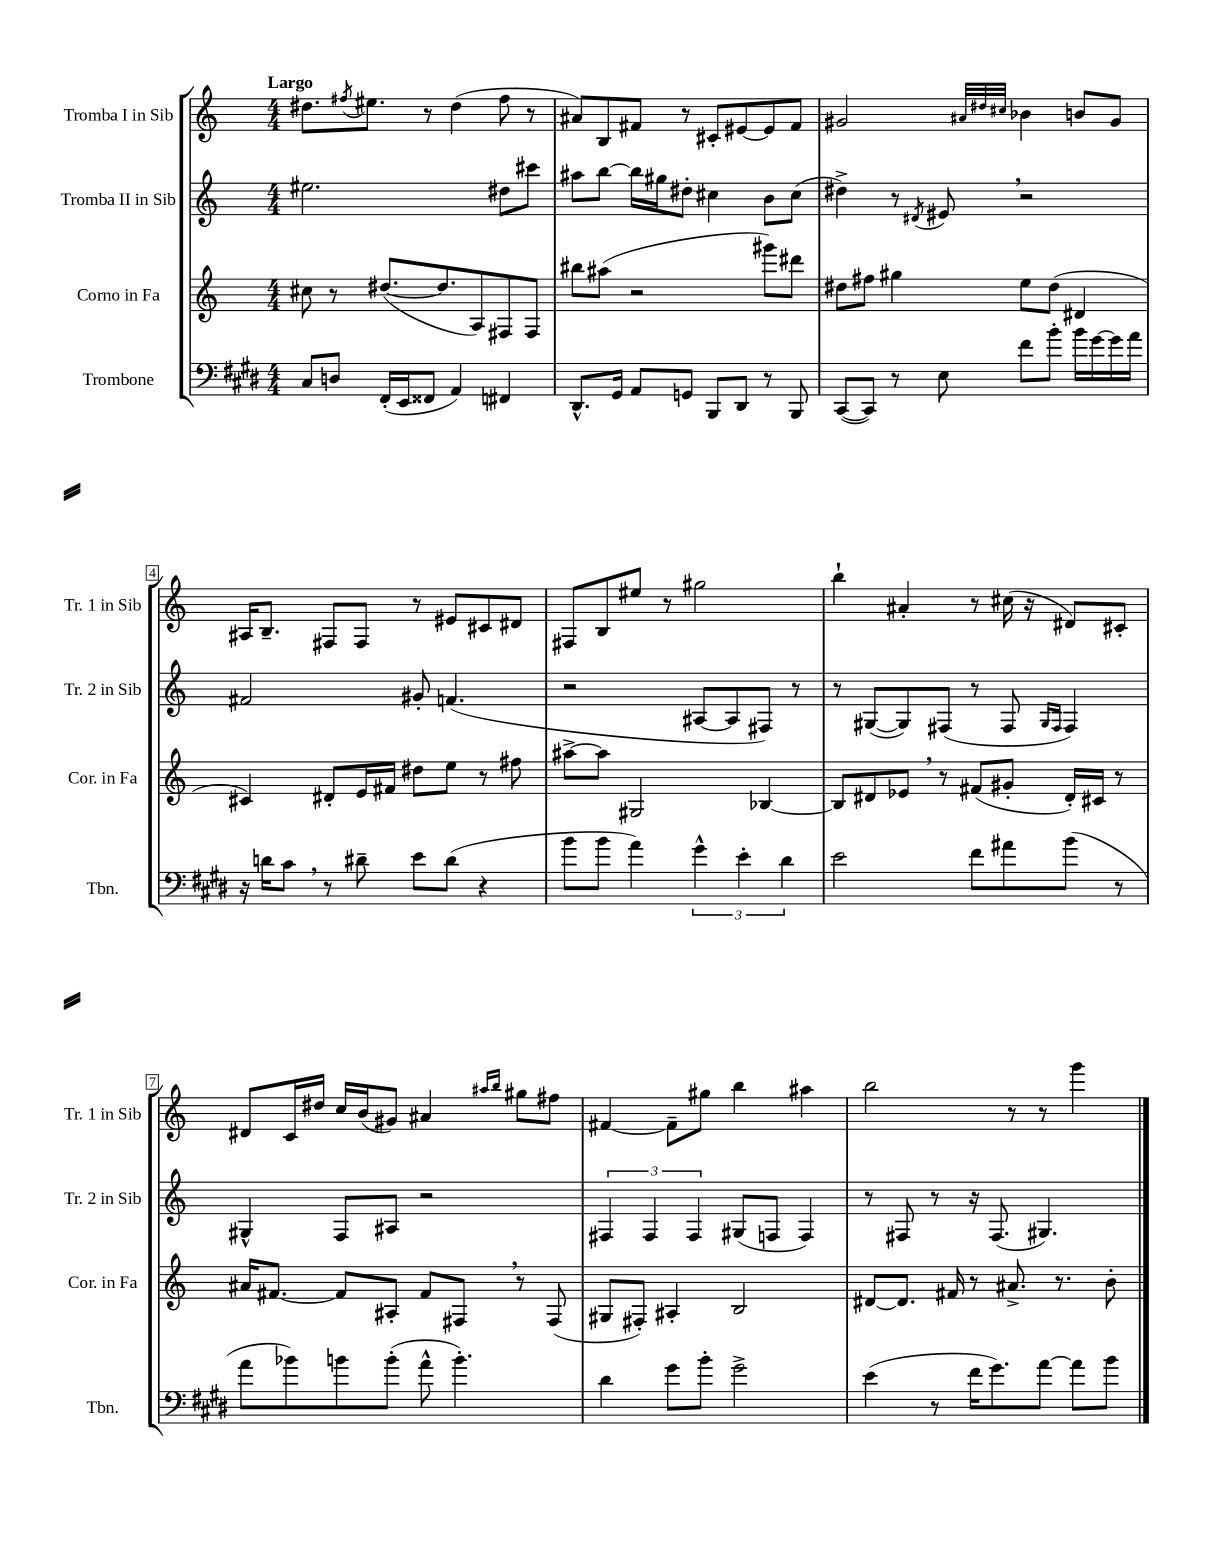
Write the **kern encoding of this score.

**kern	**kern	**kern	**kern
*staff4	*staff3	*staff2	*staff1
*clefF4	*clefG2	*clefG2	*clefG2
*k[f#c#g#d#]	*k[]	*k[]	*k[]
*M4/4	*M4/4	*M4/4	*M4/4
8C#	8cc#	2.ee#	8.dd#
8D	8r	.	.
.	.	.	8qff#
.	.	.	8.ee#
(16FF#'	([8.dd#	.	.
16EE	.	.	.
8FF##	.	.	8r
.	8.dd#]	.	.
4AA)	.	.	(4dd#
.	8A)	.	.
4FF#	8F#	8dd#	8ff#
.	8F#	8ccc#	8r
=	=	=	=
8.DD#^^	8bb#	8aa#	8a#)
.	(8aa#	[8bb	8B
16GG#	.	.	.
8AA	2r	16bb]	8f#
.	.	16gg#	.
8GG	.	8dd#'	8r
8BBB	.	4cc#	8c#'
8DD#	.	.	[8e#
8r	8ggg#)	8b	8e#]
8BBB	8ddd#	(8cc#	8f#
=	=	=	=
([8CC#	8dd#	4dd#^)	2g#
8CC#])	8ff#	.	.
8r	4gg#	8r	.
.	.	8qd#	.
8E	.	8e#	.
.	.	.	32qqa#
.	.	.	32qqdd#
.	.	.	32qqcc#
8f#	8ee	2r	4b-
8b'	(8dd#	.	.
16b	4d#	.	8b
[16g#	.	.	.
16g#]	.	.	8g#
16a	.	.	.
=	=	=	=
16r	4c#)	2f#	16A#
16d	.	.	8.B~
8c#	.	.	.
8r	8d#'	.	8F#
8d#~	16e	.	8F#
.	16f#	.	.
8e	8dd#	8g#'	8r
(8d#	8ee	(4.f	8e#
4r	8r	.	8c#
.	8ff#	.	8d#
=	=	=	=
8b	[8aa#^	2r	8F#
8b	8aa#]	.	8B
4a)	2G#	.	8ee#
.	.	.	8r
6g#^^	.	[8A#	2gg#
.	.	8A#]	.
6e'	.	.	.
.	[4B-	8F#)	.
6d#	.	.	.
.	.	8r	.
=	=	=	=
2e	8B-]	8r	4bb`
.	8d#	([8G#	.
.	8e-	8G#])	4a#'
.	8r	(8F#	.
8f#	(8f#	8r	8r
8a#	8g#'	8F#	(16cc#
.	.	.	16r
.	.	16qqG#	.
.	.	16qqF#	.
(8b	16d#')	4F#)	8d#)
.	16c#	.	.
8r	8r	.	8c#'
=	=	=	=
8a	16a#	4G#^^	8d#
.	[8.f#	.	.
8b-)	.	.	16c
.	.	.	16dd#
8b	8f#]	8F	16cc
.	.	.	(16b
(8b'	8A#'	8A#	8g#)
8a^^	8f#	2r	4a#
4.b')	8F#	.	.
.	.	.	16qqaa#
.	.	.	16qqbb
.	8r	.	8gg#
.	(8F#	.	8ff#
=	=	=	=
4d#	8G#	6F#	[4f#
.	8F#')	.	.
.	.	6F#	.
8g#	4A#'	.	8f#~]
.	.	6F#	.
8b'	.	.	8gg#
2g#^	2B	(8G#	4bb
.	.	8F	.
.	.	4F)	4aa#
=	=	=	=
(4e	[8d#	8r	2bb
.	8.d#]	8F#	.
8r	.	8r	.
.	16f#	.	.
16f#	8r	16r	.
8.g#)	.	(8.F#	.
.	8.a#^	.	8r
[8a	.	4.G#)	8r
.	8.r	.	.
8a]	.	.	4ggg
8b	8b'	.	.
==	==	==	==
*-	*-	*-	*-
